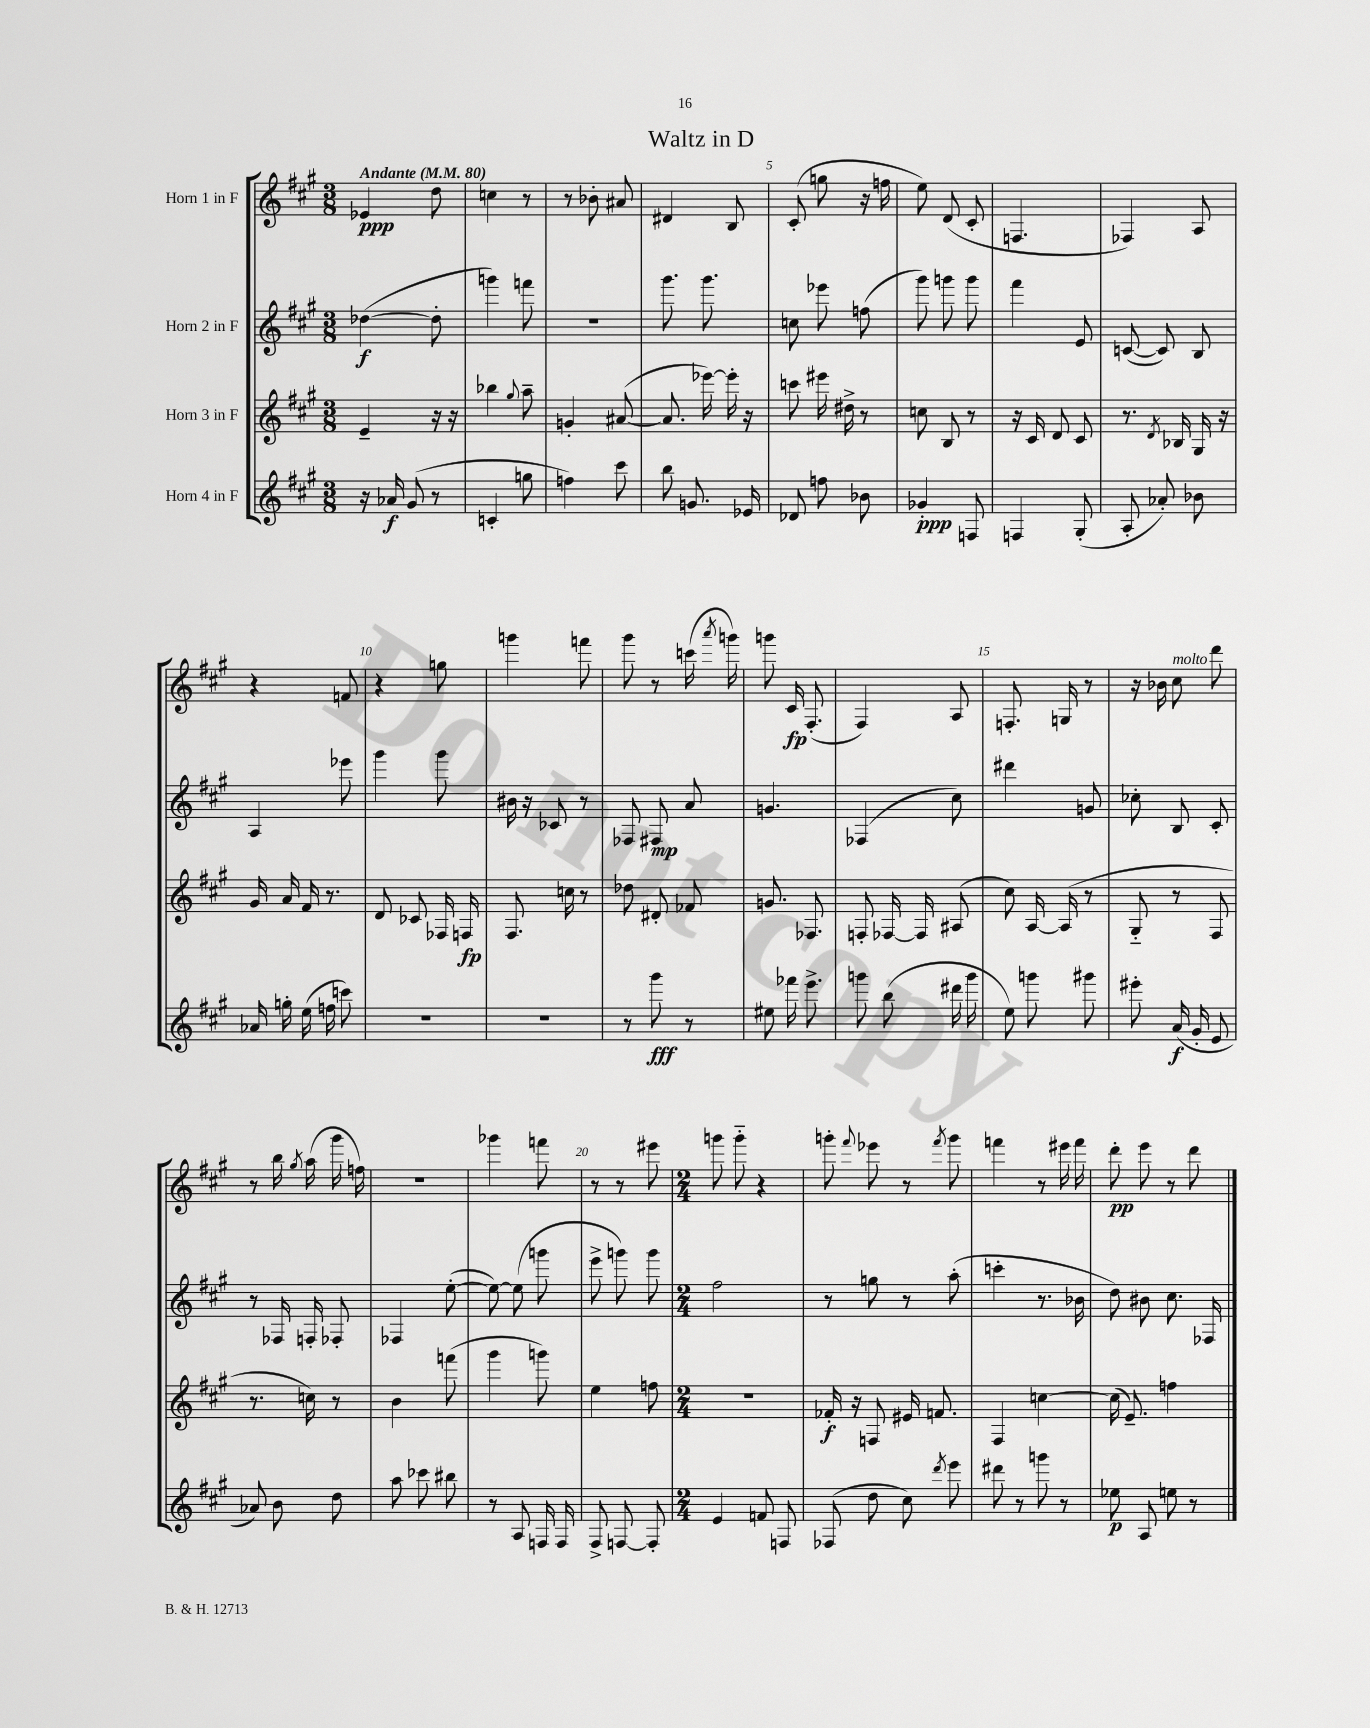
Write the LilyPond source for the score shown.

\header { title = "Waltz in D" }
<<
\new StaffGroup <<
\new Staff = "s0" \with { instrumentName = "Horn 1 in F" } {
    \clef treble \key a \major \numericTimeSignature \time 3/8 \tempo "Andante" 4 = 80
    \autoBeamOff ees'4\ppp d''8 |
    c''4 r8 |
    r8 bes'8-. ais'8 |
    dis'4 b8 |
    cis'8-.( g''8 r16 f''16 |
    e''8) d'8( cis'8-. |
    f4. |
    fes4) a8 |
    r4 f'8 |
    r4 g''8 |
    g'''4 f'''8 |
    gis'''8 r8 c'''16( \acciaccatura { a'''8 } g'''16) |
    g'''8 cis'16\fp fis8.-.( |
    fis4) a8 |
    f8.-. g16 r8 |
    r16 bes'16 cis''8^\markup { \italic "molto" } d'''8 |
    r8 b''16 \acciaccatura { gis''8 } a''16( gis'''16 f''16) |
    R4. |
    ges'''4 f'''8 |
    r8 r8 eis'''8 |
    \numericTimeSignature \time 2/4 g'''8 g'''8-_ r4 |
    g'''8-. \appoggiatura { fis'''8 } ees'''8 r8 \acciaccatura { fis'''8 } g'''8 |
    f'''4 r8 eis'''16 f'''16 |
    d'''8-.\pp e'''8 r8 d'''8 \bar "|." |
}
\new Staff = "s1" \with { instrumentName = "Horn 2 in F" } {
    \clef treble \key a \major \numericTimeSignature \time 3/8
    \autoBeamOff des''4~\f( des''8-. |
    g'''4) f'''8 |
    R4. |
    gis'''8. gis'''8. |
    c''8 ees'''8 f''8( |
    gis'''8) g'''8 g'''8 |
    fis'''4 e'8 |
    c'8~( c'8) b8 |
    a4 ees'''8 |
    gis'''4 gis'''8 |
    bis'16 r16 ces'8 r8 |
    fes8 fis8\mp a'8 |
    g'4. |
    fes4( cis''8) |
    dis'''4 g'8 |
    ces''8-. b8 cis'8-. |
    r8 fes16 f16-. fes8-. |
    fes4 e''8~-.( |
    e''8~) e''8( g'''8 |
    e'''8-> g'''8) g'''8 |
    \numericTimeSignature \time 2/4 fis''2 |
    r8 g''8 r8 a''8-.( |
    c'''4-. r8. bes'16 |
    d''8) bis'8 cis''8. fes16 \bar "|." |
}
\new Staff = "s2" \with { instrumentName = "Horn 3 in F" } {
    \clef treble \key a \major \numericTimeSignature \time 3/8
    \autoBeamOff e'4-- r16 r16 |
    bes''4 \appoggiatura { gis''8 } a''8-- |
    g'4-. ais'8~( |
    ais'8. ees'''16~) ees'''16-. r16 |
    c'''8 eis'''16 dis''16-> r8 |
    c''8 b8 r8 |
    r16 cis'16 d'8 cis'8 |
    r8. \acciaccatura { d'8 } bes16 gis16 r16 |
    gis'16 a'16 fis'16 r8. |
    d'8 ces'8 fes16 f16\fp |
    fis8. c''16 r8 |
    des''8 dis'8-. fes'8 |
    g'8. fes8. |
    f8-. fes16~ fes16 ais8( |
    cis''8) a16~ a16( r8 |
    gis8-_ r8 fis8 |
    r8. c''16) r8 |
    b'4 f'''8( |
    gis'''4 g'''8) |
    e''4 f''8 |
    \numericTimeSignature \time 2/4 R2 |
    fes'16-.\f r16 f8 eis'16 f'8. |
    fis4 c''4~ |
    c''16( e'8.--) f''4 \bar "|." |
}
\new Staff = "s3" \with { instrumentName = "Horn 4 in F" } {
    \clef treble \key a \major \numericTimeSignature \time 3/8
    \autoBeamOff r16 aes'16\f gis'8( r8 |
    c'4-. g''8 |
    f''4) cis'''8 |
    b''8 g'8. ees'16 |
    des'8 f''8 bes'8 |
    ges'4-.\ppp f8 |
    f4 gis8-.( |
    a8-. aes'8-.) bes'8 |
    aes'16 g''16-. e''16( f''16 c'''8) |
    R4. |
    R4. |
    r8 gis'''8\fff r8 |
    eis''8 fes'''16 e'''8.-> |
    g'''8 b''8( dis'''16 g'''16 |
    e''8) g'''8 gis'''8 |
    eis'''8-. a'16\f( gis'16-. e'8 |
    aes'8) b'8 d''8 |
    a''8 ces'''8 bis''8 |
    r8 a8 f16 f16 |
    fis8-> f8~ f8-. |
    \numericTimeSignature \time 2/4 e'4 f'8 f8 |
    fes8( d''8 cis''8) \acciaccatura { d'''8 } e'''8 |
    dis'''8 r8 g'''8 r8 |
    ees''8\p a8 e''8 r8 \bar "|." |
}
>>
>>
\layout { \context { \Score \override BarNumber.break-visibility = ##(#f #t #t) barNumberVisibility = #(every-nth-bar-number-visible 5) } }
